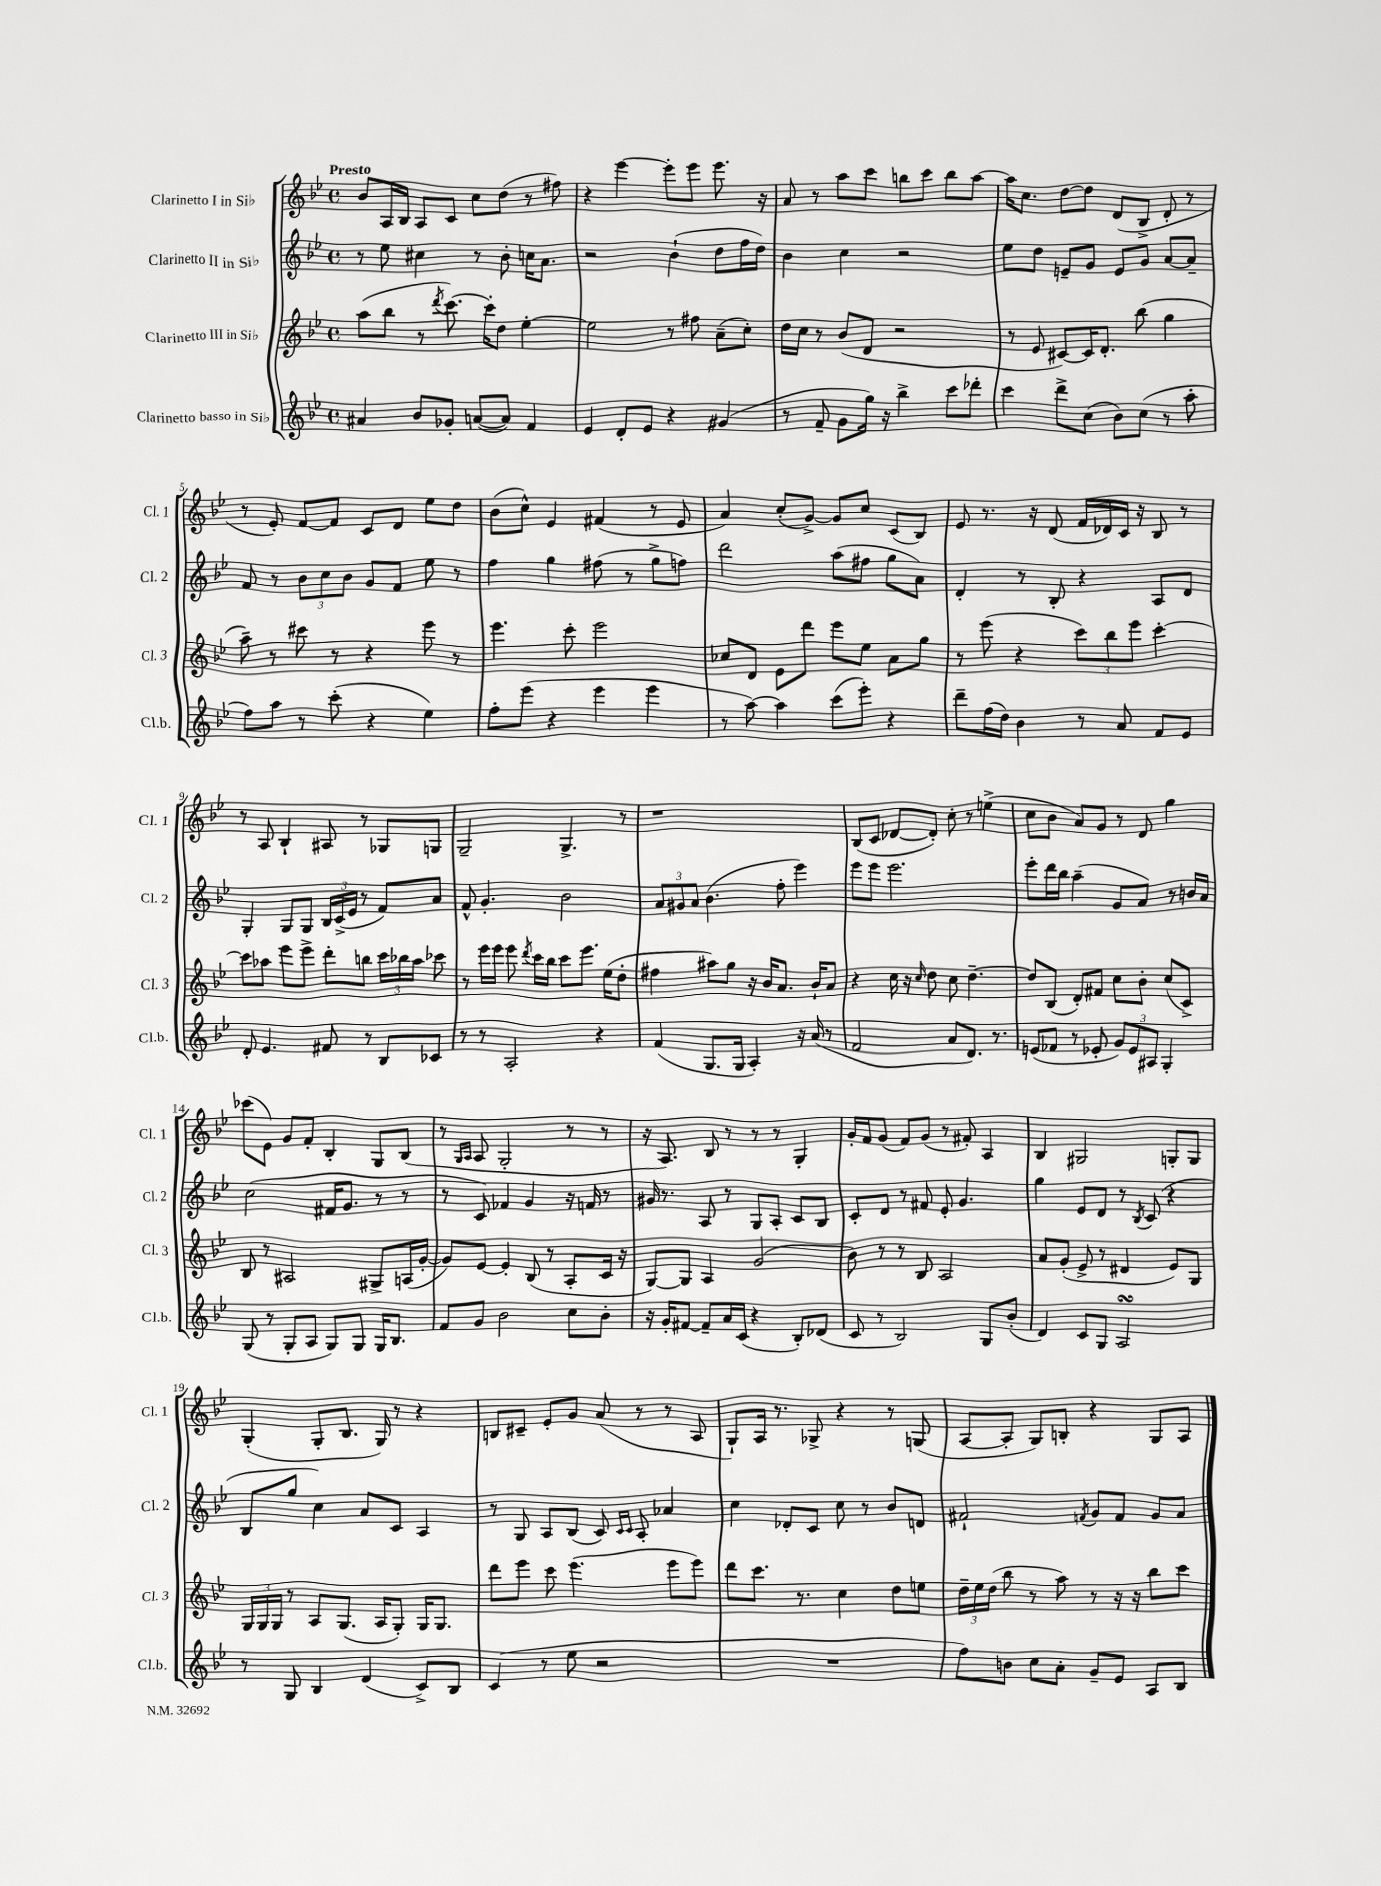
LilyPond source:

<<
\new StaffGroup <<
\new Staff = "s0" \with { instrumentName = "Clarinetto I in Sib" shortInstrumentName = "Cl. 1" } {
    \clef treble \key bes \major \defaultTimeSignature \time 4/4 \tempo "Presto"
    \autoBeamOff bes'8[ a16 bes16] a8[ c'8] c''8[ d''8]( r8 fis''8) |
    r4 ees'''4~ ees'''8[-. ees'''8] ees'''8. r16 |
    a'8 r8 a''8[ c'''8] b''8[ c'''8] b''8[ a''8]~ |
    a''16[ c''8.] d''8[~ d''8] d'8[( bes8]-> d'8-. r8 |
    r8 ees'8-.) f'8[~ f'8] c'8[ d'8] ees''8[ d''8] |
    bes'8[( c''8]-^) ees'4 fis'4( r8 ees'8 |
    a'4) c''8[-.( g'8]~->) g'8[ c''8] c'8[( bes8]) |
    ees'8 r8. r16 d'8( f'16[ des'16) c'16] r16 bes8 r8 |
    r8 a8 bes4-! ais8 r8 ges8[ g8] |
    g2-- g4.-> r8 |
    r1 |
    bes8[( c'8] des'8[~ des'8]-.) c''8-. r8 e''4->( |
    c''8[ bes'8] a'8[) g'8] r8 d'8 g''4 |
    ces'''8[( ees'8]) g'8[ f'8]-. bes4-. g8[ bes8]( |
    r8 \grace { g16[ a16] } a8 g2-. r8 r8 |
    r16 a8.) bes8 r8 r8 r8 g4-. |
    g'16[-. f'16 g'8]( f'8[) g'8]( r8 fis'8-.) a4 |
    bes4 gis2 g8[-. g8] |
    g4-.( g8[-. bes8.] g16) r8 r4 |
    b8[ cis'8]-- ees'8[-. g'8] a'8( r8 r8 a8 |
    g8[-!) a16] r8. ges8-> r4 r8 g8( |
    a8[~ a8]-. g8[) b8]-. r4 g8[ a8] \bar "|." |
}
\new Staff = "s1" \with { instrumentName = "Clarinetto II in Sib" shortInstrumentName = "Cl. 2" } {
    \clef treble \key bes \major \defaultTimeSignature \time 4/4
    \autoBeamOff r8 ees''8 cis''4 r8 bes'8-. c''16[ a'8.] |
    r2 bes'4-!( d''8[ f''16 d''16]) |
    bes'4 c''4 r2 |
    ees''8[ d''8] e'8[-- g'8] e'8[ g'8] a'8[~ a'8]-- |
    f'8 r8 \tuplet 3/2 { bes'8[ c''8 bes'8] } g'8[ f'8] ees''8 r8 |
    f''4 g''4 fis''8( r8 g''8[-> f''8]) |
    d'''2 a''8[( fis''8] g''8[ a'8]) |
    d'4-. r8 bes8-. r4 a8[ d'8] |
    g4-. g8[ g8] \tuplet 3/2 { bes16[ c'16->( ees'16] } r8 f'8[) a'8] |
    f'8-^ g'4.-. bes'2 |
    \tuplet 3/2 { a'8[ gis'8 a'8] } bes'4.( f''8-. ees'''4) |
    ees'''8[ ees'''8] ees'''2. |
    ees'''8[-. d'''16 bes''16] a''4--( g'8[ a'8]) r8 b'16[ a'16] |
    c''2( fis'16[ g'8.] r8 r8 |
    r8 c'8) fes'4 g'4 r16 f'16 r8 |
    gis'16 r8. a8 r8 g8[ a8]-. c'8[ bes8] |
    c'8[-. d'8] r8 fis'8 ees'8-. g'4. |
    g''4 ees'8[ d'8] r8 \acciaccatura { bes8 } c'8( r4 |
    bes8[ g''8] c''4) a'8[ c'8] a4 |
    r8 g8 a8[ bes8]( c'8) \grace { c'16[ c'16] } a8-. aes'4 |
    c''4 des'8[-. c'8] c''8 r8 bes'8[ d'8] |
    fis'2-! \acciaccatura { f'8 } g'8[ f'8] g'8[ a'8] \bar "|." |
}
\new Staff = "s2" \with { instrumentName = "Clarinetto III in Sib" shortInstrumentName = "Cl. 3" } {
    \clef treble \key bes \major \defaultTimeSignature \time 4/4
    \autoBeamOff a''8[( bes''8] r8 \acciaccatura { d'''8 } c'''8.~) c'''16[-. d''8] ees''4~-. |
    ees''2 r8 fis''8 a'8[--( c''8]-.) |
    d''16[ c''16] r8 bes'8[( d'8] r2 |
    r8 ees'8 cis'8[~) cis'16 d'8.]-. bes''8( g''4 |
    a''8--) r8 cis'''8 r8 r4 ees'''8 r8 |
    ees'''4. c'''8-. ees'''2 |
    ces''8[ d'8] ees'8[ d'''8] ees'''8[ ees''8] a'8[ g''8] |
    r8 ees'''8( r4 \tuplet 3/2 { c'''8[) bes''8 ees'''8] } c'''4~-. |
    c'''8[ aes''8] ees'''8[ ees'''8]-> d'''8[-. b''8] \tuplet 3/2 { c'''16[ bes''16 aes''16] } ces'''8 |
    r8 ees'''16[ ees'''16] ees'''8 \acciaccatura { d'''8 } c'''16[ bes''16] c'''8[ ees'''8.] ees''16[( d''8]-. |
    fis''4 ais''8[) g''8] r16 bes'16[ a'8.] bes'16[-! a'8] |
    r4 c''16 r16 \grace { c''16 } d''8 c''8 d''4.~-- |
    d''8[ bes8]( d'8[-.) fis'8] c''8[ bes'8]-. c''8[( c'8]->) |
    bes8 r8 ais2 gis8[-> a16( g'16]~-. |
    g'8[) ees'8]~ ees'4-. bes8( r8 a8[-. c'16] r16 |
    g8[~) g8] a4 g'2( |
    bes'8) r8 r8 bes8 a2 |
    a'8[ g'8]-.( ees'8-> r8 dis'4 ees'8[) g8] |
    \tuplet 3/2 { g16[ g16 g16] } r8 a8[ g8.]( a16[ g8]-.) g16[ g8.] |
    d'''8[ ees'''8] c'''8 ees'''4.( ees'''8[ ees'''8]) |
    d'''8[ c'''8.] r8. c''4 d''8[ e''8] |
    \tuplet 3/2 { d''16[-- ees''16 d''16]( } bes''8 r8 a''8) r8 r16 r16 bes''8[ c'''8] \bar "|." |
}
\new Staff = "s3" \with { instrumentName = "Clarinetto basso in Sib" shortInstrumentName = "Cl.b." } {
    \clef treble \key bes \major \defaultTimeSignature \time 4/4
    \autoBeamOff ais'4 bes'8[ ges'8]-. a'8[~( a'8]) f'4 |
    ees'4 d'8[-. ees'8] r4 gis'4( |
    r8 f'8-- g'8[ g''16]) r16 bes''4-> c'''8[ des'''8]-. |
    c'''4 d'''8[-> c''8]( bes'8[) c''8]( r8 a''8-. |
    f''8[) a''8] r8 c'''8-.( r4 ees''4) |
    f''8[-. ees'''8]( r4 ees'''4 ees'''4 |
    r8 a''8~) a''4 c'''8[( ees'''8]-.) r4 |
    d'''8[-- f''16( d''16]) bes'4 r8 a'8 f'8[ ees'8] |
    d'8-. ees'4. fis'8 r8 bes8[ ces'8] |
    r8 r8 a2-. r4 |
    f'4( g8.[ g16] a4-.) r16 a'16( r8 |
    f'2 a'8[ d'8.]) r8. |
    e'8[( fes'8] r8 ees'8-. \tuplet 3/2 { g'8[) ees'8 ais8] } g4-. |
    g8( r8 g8[-. a8] g8[) g8] g16[ bes8.] |
    f'8[ g'8] bes'2 c''8[ bes'8]-. |
    r16 g'16[-. fis'8]~ fis'8[-- a'16 c'16]( r4 bes8[-.) des'8]( |
    c'8 r8 bes2) g8[ bes'8]-.( |
    d'4) c'8[ g8] a2\turn |
    r8 g8 bes4 d'4( c'8[->) bes8] |
    c'4( r8 ees''8 r2 |
    R1 |
    f''8[) b'8] c''8[ a'8]-. g'8[-- ees'8] a8[ bes8] \bar "|." |
}
>>
>>
